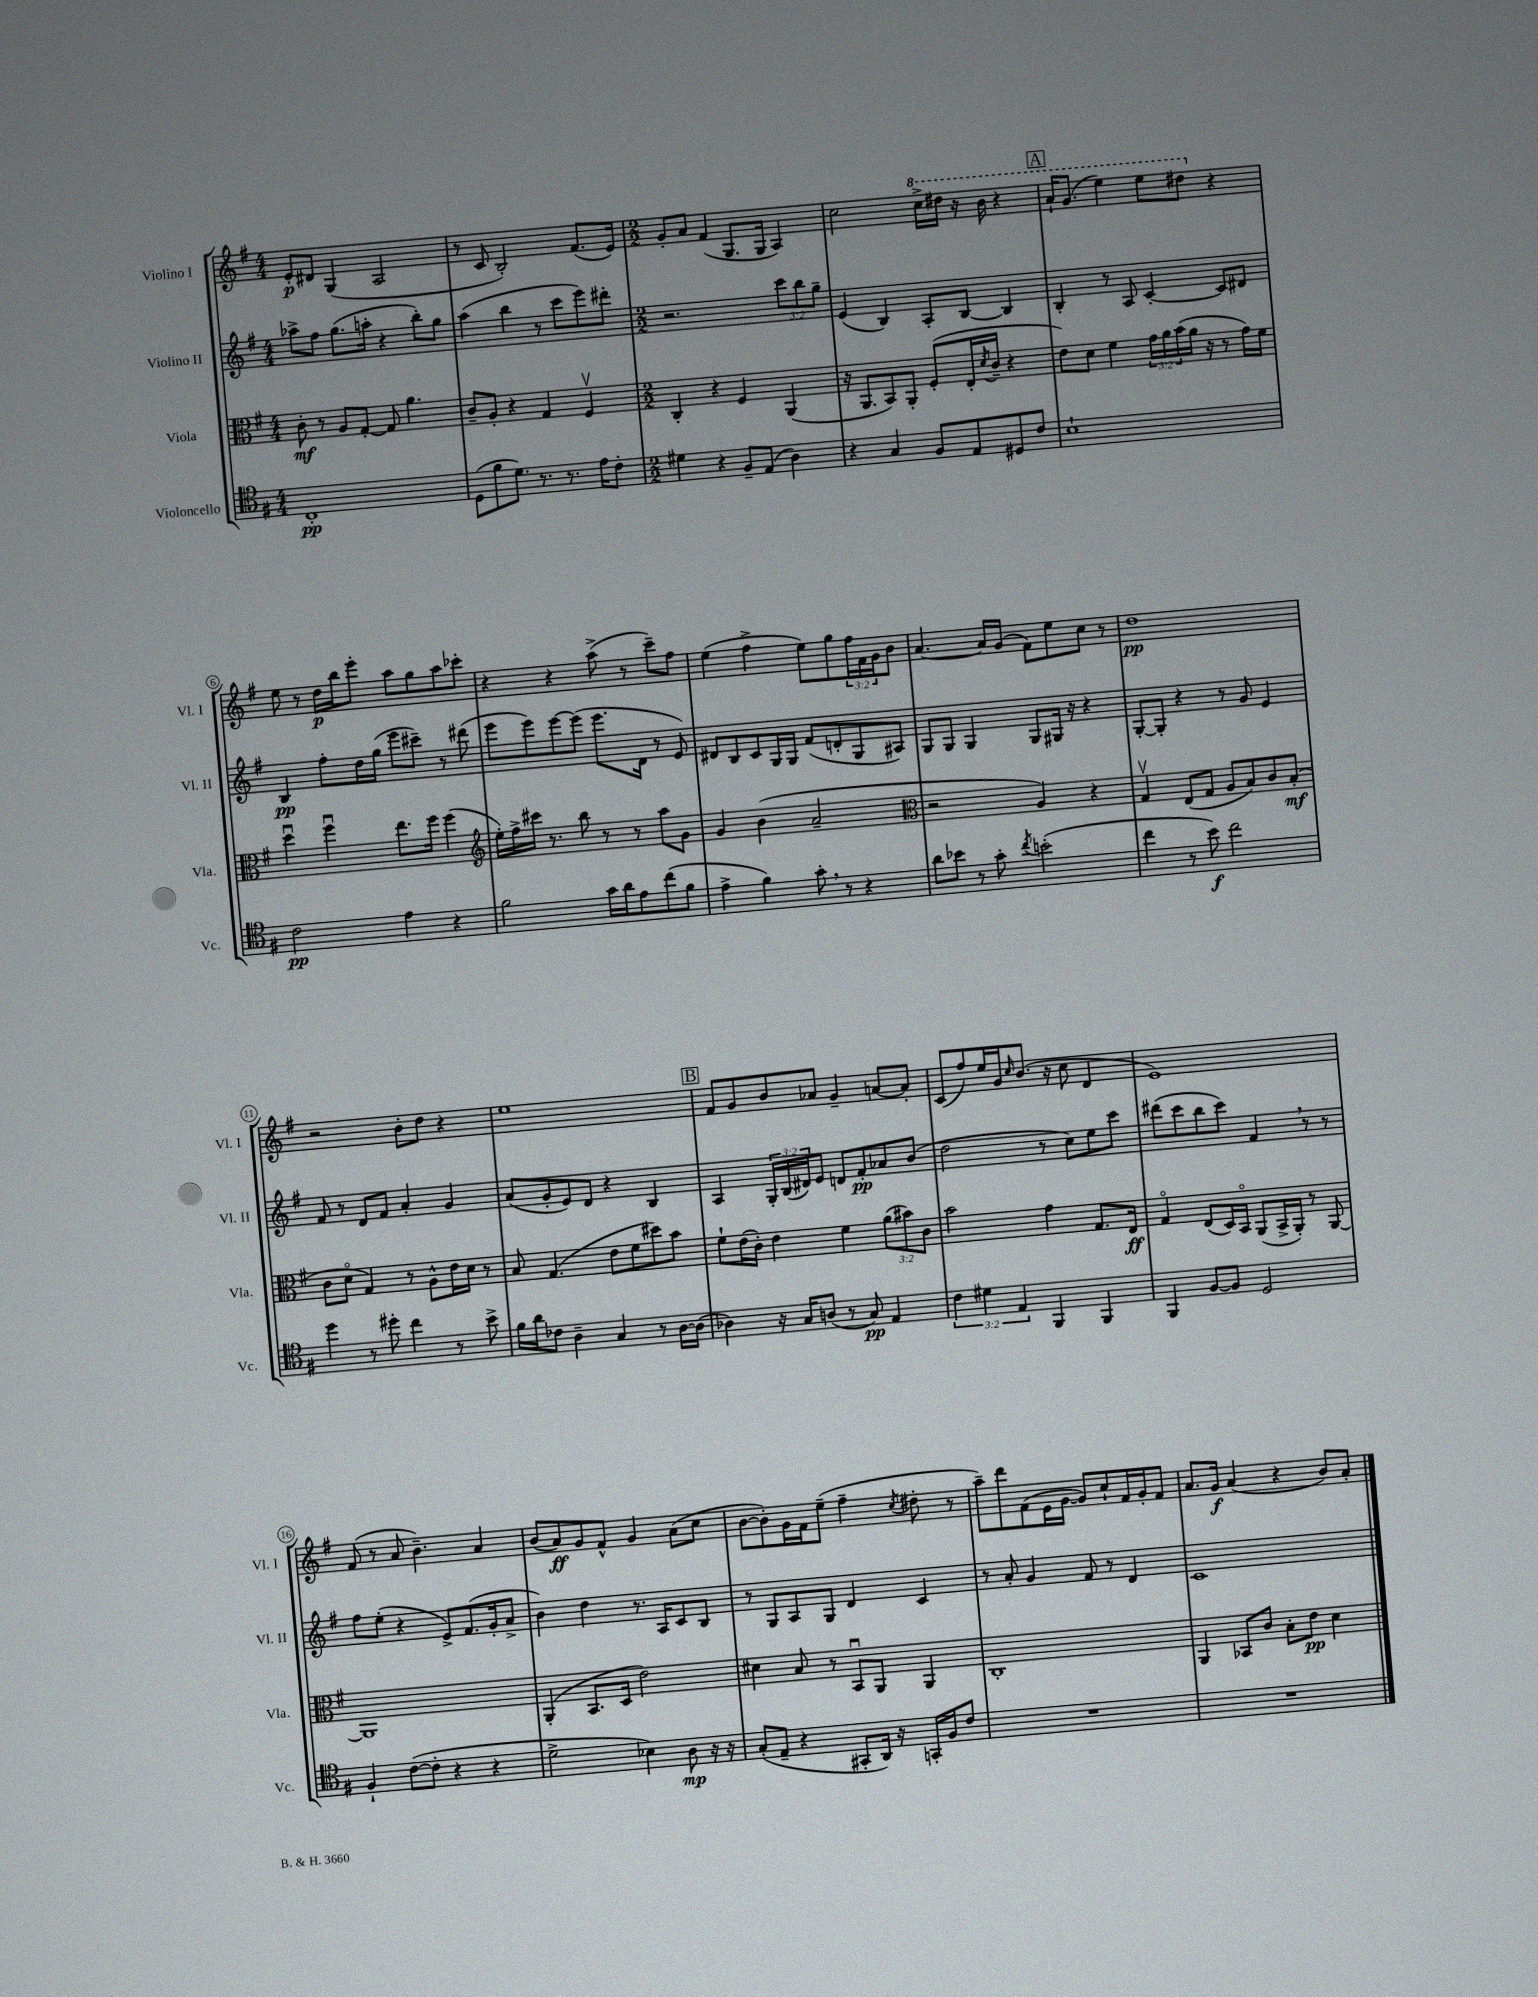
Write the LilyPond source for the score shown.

<<
\new StaffGroup <<
\new Staff = "s0" \with { instrumentName = "Violino I" shortInstrumentName = "Vl. I" } {
    \clef treble \key g \major \numericTimeSignature \time 4/4 \override Staff.TupletNumber.text = #tuplet-number::calc-fraction-text
    e'8-.\p dis'8 g4( a2 |
    r8 c'8 b2-.) fis'8.( e'16) |
    \numericTimeSignature \time 2/2 g'8-. a'8 fis'4( g8. g16 a4) |
    c''2 \ottava #1 c'''16-> dis'''16 r16 b''16 r4 |
    \mark \markup { \box "A" } a''16-! g''8.( e'''4) e'''8 dis'''8 \ottava #0 r4 |
    e''8 r8 d''16\p b''16 e'''8-. a''8 g''8 a''8 ces'''8-. |
    r4 r4 a''8->( r8 c'''8--) fis''8 |
    e''4( fis''4-> e''8) g''8 \tuplet 3/2 { fis''16 fis'16 g'16 } b'8 |
    a'4.~ a'16 g'16( fis'8) e''8 c''8 r8 |
    d''1\pp |
    r2 b'8-. d''8 r4 |
    e''1 |
    \mark \markup { \box "B" } fis'8 g'8 b'8 aes'8 g'4-- a'8~ a'8-. |
    c'8( fis''8) e''16 g'16 \grace { c''16 } b'8.( r16 c''8 d'4 |
    e'1) |
    fis'8( r8 a'8 b'4.--) a'4 |
    b'8( a'8\ff) g'8 fis'8-^ g'4 a'8( c''8 |
    b'8~ b'8-.) g'16 fis'16 e''8--( fis''4-- \acciaccatura { c''8 } dis''8-. r8 |
    a''8--) d'''8 fis'8( e'16 g'16~ g'8) c''8-! fis'16 g'16-. fis'8 |
    a'8. g'16\f a'4( r4 b'8) a'8-. \bar "|." |
}
\new Staff = "s1" \with { instrumentName = "Violino II" shortInstrumentName = "Vl. II" } {
    \clef treble \key g \major \numericTimeSignature \time 4/4 \override Staff.TupletNumber.text = #tuplet-number::calc-fraction-text
    aes''8-> fis''8 g''8.( a''16-. r4 b''8-.) g''8 |
    a''4( b''4 r8 c'''8 e'''8) dis'''8-. |
    \numericTimeSignature \time 2/2 r2. \tuplet 3/2 { c'''8 b''8 g''8-- } |
    e'4( b4) a8-. b8~ b4 |
    \mark \markup { \box "A" } b4-. r8 a8 c'4~-. c'8 dis'8 |
    b4\pp fis''8-. d''16 g''16( e'''8 cis'''8--) r8 dis'''8( |
    e'''8 e'''8) e'''8~ e'''8( e'''8. d'16 r8 e'8) |
    dis'8 b8 c'8 g16 g16 fis'8( d'8-. g8 ais8) |
    g8 g8 g4 g8 gis16 r16 r4 |
    g8~-. g8-. r4 r8 g'8 e'4 |
    fis'8 r8 d'8 fis'8 a'4-. g'4 |
    a'8( g'8-. e'8) d'8 r4 b4 |
    \mark \markup { \box "B" } a4 \tuplet 3/2 { g16-. b16( dis'16) } e'8 d'8 fis'8-.\pp aes'8 b'8( |
    d''2 r8 c''8) e''8 c'''8 |
    dis'''8( c'''8 b''8 c'''8) fis'4 \breathe r8 r8 |
    fis''8 e''8-.( r4 e'8->) fis'8.( g'16-. a'8-> |
    b'4) d''4 r8. a16 c'8 b8 |
    r8 g8 a8 g8 d'4 c'4 |
    r8 a'8-. g'4 fis'8 r8 d'4 |
    c'1 \bar "|." |
}
\new Staff = "s2" \with { instrumentName = "Viola" shortInstrumentName = "Vla." } {
    \clef alto \key g \major \numericTimeSignature \time 4/4 \override Staff.TupletNumber.text = #tuplet-number::calc-fraction-text
    c'8-.\mf r8 a8 g8~-. g8 a'4. |
    c'8-- a8-. r4 g4 fis4\upbow |
    \numericTimeSignature \time 2/2 c4-. r4 fis4 a,4( |
    r16 a,8. b,8) a,8-. fis8-.( e16-. \acciaccatura { d'8 } c'16-- r4 |
    \mark \markup { \box "A" } e'8) d'8 fis'4 \tuplet 3/2 { g'16 a'16 b'16( } a'16 r16 r8 g'16) fis'16 |
    d''4\downbow fis''4\downbow e''8. fis''16 fis''4( |
    \clef treble e''16-.) fis''16-> cis'''16 r8. b''8 r8 r8 a''8 g'8 |
    g'4 b'4( a'2-- |
    \clef alto r2 a4) r4 |
    g4\upbow e8( g8 a8 b8) c'8 b8-.\mf( |
    c'8 d'8\flageolet g4) r8 a8-^ e'16 d'16 r8 |
    b8 g4.( e'8 fis'8 dis''8) b'8 |
    \mark \markup { \box "B" } fis'8-! e'16( c'16-.) e'4 fis'4 \tuplet 3/2 { a'8( bis'8) c'8 } |
    b'2 g'4 g8. e16\ff |
    g4\flageolet e8( d16) b,16\flageolet a,8( b,16-> a,16-.) r8 a,8~ |
    a,1 |
    a,4-.( b,8. d16 e'2) |
    dis'4 b8 r8 b,8\downbow a,8 a,4 |
    c1-. |
    a,4 bes,8 c'8 b8-. e'8\pp d'4 \bar "|." |
}
\new Staff = "s3" \with { instrumentName = "Violoncello" shortInstrumentName = "Vc." } {
    \clef tenor \key g \major \numericTimeSignature \time 4/4 \override Staff.TupletNumber.text = #tuplet-number::calc-fraction-text
    c1-.\pp |
    d8( fis'8 d'8.) r8. r8. e'16 c'8-. |
    \numericTimeSignature \time 2/2 dis'4 r4 fis8-- e8( a4) |
    r4 g4 fis8 e8 dis8 c'8 |
    \mark \markup { \box "A" } b1-! |
    c'2\pp e'4 r4 |
    fis'2 g'16 a'16 e'8 c''8( fis'8 |
    e'4-> fis'4) g'8-. \breathe r8 r4 |
    a'8 bes'8 r8 g'8-. \acciaccatura { c''8 } b'2-.( |
    c''4 r8 b'8\f) c''2 |
    d''4 r8 dis''8-. c''4 r8 b'8-> |
    fis'16 a'16 ces'8 a4-- g4 r8 a16~ a16( |
    \mark \markup { \box "B" } aes4) r16 g16 a8( r8 g8\pp) e4 |
    \tuplet 3/2 { c'4 dis'4 e4 } fis,4 fis,4 |
    fis,4 fis8~ fis8 d2 |
    fis4-! c'8~( c'8-. r4 r4 |
    d'2-> bes4) a8\mp r16 r16 |
    g8-.( e8-- r4 gis,8-. a,16) r16 g,16-. fis16 c'8 |
    R1 |
    R1 \bar "|." |
}
>>
>>
\layout { \context { \Score \override BarNumber.stencil = #(make-stencil-circler 0.1 0.3 ly:text-interface::print) } }
